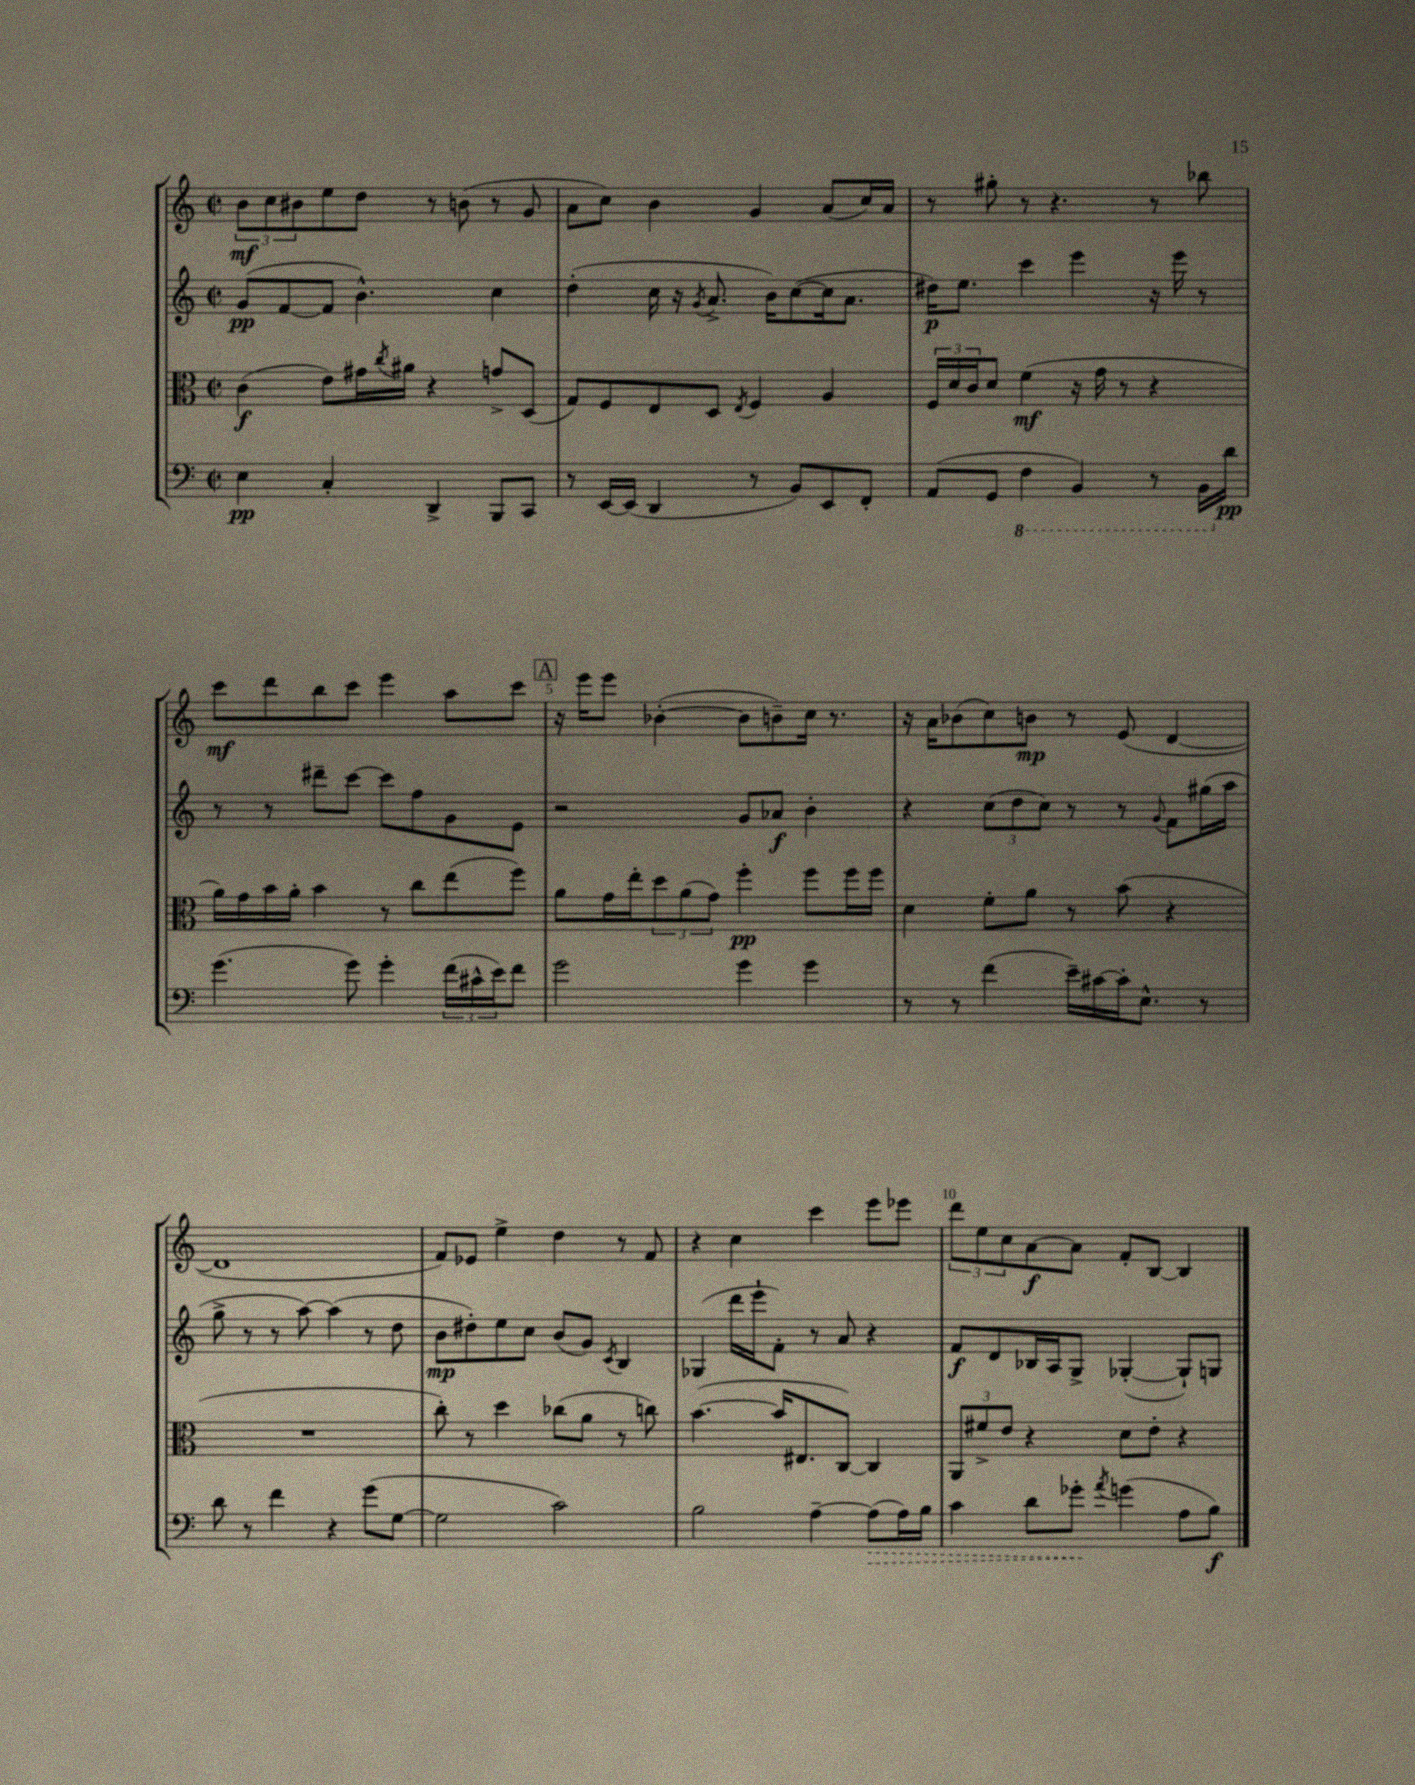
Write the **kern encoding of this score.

**kern	**dynam	**kern	**dynam	**kern	**dynam	**kern	**dynam
*part4	*part4	*part3	*part3	*part2	*part2	*part1	*part1
*staff4	*staff4	*staff3	*staff3	*staff2	*staff2	*staff1	*staff1
*clefF4	*	*clefC3	*	*clefG2	*	*clefG2	*
*k[]	*	*k[]	*	*k[]	*	*k[]	*
*M2/2	*	*M2/2	*	*M2/2	*	*M2/2	*
*met(c|)	*	*met(c|)	*	*met(c|)	*	*met(c|)	*
=1	=1	=1	=1	=1	=1	=1	=1
4E\	pp	(4c\	f	(8g/L	pp	12b\L	mf
.	.	.	.	.	.	12cc\	.
.	.	.	.	[8f/	.	.	.
.	.	.	.	.	.	12b#X\	.
4C'/	.	8e\L)	.	8f/J]	.	8ee\	.
.	.	16g#X\L	.	4.b^^\)	.	8dd\J	.
.	.	8qcc/	.	.	.	.	.
.	.	16a#X\JJ	.	.	.	.	.
4DD^/	.	4r	.	.	.	8r	.
.	.	.	.	.	.	(8bn\	.
8BBB/L	.	8gn^/L	.	4cc\	.	8r	.
8CC/J	.	(8D/J	.	.	.	8g/	.
=2	=2	=2	=2	=2	=2	=2	=2
8r	.	8G/L)	.	(4dd'\	.	8a\L	.
[16EE/LL	.	8F/	.	.	.	8cc\J)	.
(16EE/JJ]	.	.	.	.	.	.	.
4DD/	.	8E/	.	16cc\	.	4b\	.
.	.	.	.	16r	.	.	.
.	.	.	.	8qg/	.	.	.
.	.	8D/J	.	8.a^/	.	.	.
.	.	8qE/	.	.	.	.	.
8r	.	4F/	.	.	.	4g/	.
.	.	.	.	16b\KL)	.	.	.
8BB/L)	.	.	.	([8cc\	.	.	.
8EE/	.	4A/	.	16cc\k]	.	(8a/L	.
.	.	.	.	8.a\J	.	.	.
8FF'/J	.	.	.	.	.	16cc/L)	.
.	.	.	.	.	.	16a/JJ	.
=3	=3	=3	=3	=3	=3	=3	=3
(8AA/L	.	24F/LL	.	16dd#X\KL)	p	8r	.
.	.	24d/	.	.	.	.	.
.	.	.	.	8.ee\J	.	.	.
.	.	24c/J	.	.	.	.	.
8GG/J	.	8d/J	.	.	.	8gg#X'\	.
*8ba	*	*	*	*	*	*	*
4FF\	.	(4f\	mf	4ccc\	.	8r	.
.	.	.	.	.	.	4.r	.
4BBB/)	.	16r	.	4eee\	.	.	.
.	.	16g\	.	.	.	.	.
.	.	8r	.	.	.	.	.
8r	.	4r	.	16r	.	8r	.
.	.	.	.	16eee\	.	.	.
16BBB\LL	.	.	.	8r	.	8bb-X\	.
*X8ba	*	*	*	*	*	*	*
16d\JJ	pp	.	.	.	.	.	.
!!LO:LB:g=z
=4	=4	=4	=4	=4	=4	=4	=4
(4.g\	.	16a\LL)	.	8r	.	8ccc\L	mf
.	.	16g\	.	.	.	.	.
.	.	16b\	.	8r	.	8ddd\	.
.	.	16a'\JJ	.	.	.	.	.
.	.	4b\	.	8ddd#X~\L	.	8bb\	.
8g\)	.	.	.	[8ccc\J	.	8ccc\J	.
4g'\	.	8r	.	8ccc\L]	.	4eee\	.
.	.	8cc\L	.	8ff\	.	.	.
(24f\LL	.	(8ee\	.	8g\	.	8aa\L	.
24c#X^^\	.	.	.	.	.	.	.
24e\J)	.	.	.	.	.	.	.
8f\J	.	8ff\J)	.	8e\J	.	8ccc\J	.
!!LO:REH:place=s1:t=A
=5	=5	=5	=5	=5	=5	=5	=5
2g\	.	8a\L	.	2r	.	16r	.
.	.	.	.	.	.	16eee\KL	.
.	.	16g\L	.	.	.	8eee\J	.
.	.	16ee'\J	.	.	.	.	.
.	.	12dd\	.	.	.	([4b-X'\	.
.	.	(12a\	.	.	.	.	.
.	.	12g\J)	.	.	.	.	.
4g\	.	4ff'\	pp	8g/L	.	8b-\L]	.
.	.	.	.	8a-X/J	f	8bn~\)	.
4g\	.	8ff\L	.	4b'\	.	16cc\Jk	.
.	.	.	.	.	.	8.r	.
.	.	16ff\L	.	.	.	.	.
.	.	16ff\JJ	.	.	.	.	.
=6	=6	=6	=6	=6	=6	=6	=6
8r	.	4d\	.	4r	.	16r	.
.	.	.	.	.	.	16a\KL	.
8r	.	.	.	.	.	(8b-X\	.
(4f\	.	8f'\L	.	(12cc\L	.	8cc\)	.
.	.	.	.	12dd\	.	.	.
.	.	8a\J	.	.	.	8bn\J	mp
.	.	.	.	12cc\J)	.	.	.
16e~\LL)	.	8r	.	8r	.	8r	.
[16c#X\	.	.	.	.	.	.	.
16c#'\J]	.	(8b\	.	8r	.	(8e/	.
8.E^^\J	.	.	.	.	.	.	.
.	.	.	.	8qqg/	.	.	.
.	.	4r	.	8f\L	.	[4d/	.
8r	.	.	.	(16gg#X\L	.	.	.
.	.	.	.	16aa\JJ	.	.	.
!!LO:LB:g=z
=7	=7	=7	=7	=7	=7	=7	=7
8d\	.	1r	.	8gg^\	.	1d]	.
8r	.	.	.	8r	.	.	.
4f\	.	.	.	8r	.	.	.
.	.	.	.	[8aa\)	.	.	.
4r	.	.	.	(4aa\]	.	.	.
(8g\L	.	.	.	8r	.	.	.
[8G\J	.	.	.	8dd\	.	.	.
=8	=8	=8	=8	=8	=8	=8	=8
2G\]	.	8cc'\)	.	8b\L	mp	8f/L)	.
.	.	8r	.	8dd#X'\)	.	8e-X/J	.
.	.	4dd\	.	8ee\	.	4ee^\	.
.	.	.	.	8cc\J	.	.	.
2c\)	.	(8cc-X\L	.	(8b/L	.	4dd\	.
.	.	8a\J	.	8g/J)	.	.	.
.	.	.	.	8qc/	.	.	.
.	.	8r	.	4B/	.	8r	.
.	.	8ccn\)	.	.	.	8f/	.
=9	=9	=9	=9	=9	=9	=9	=9
2B\	.	([4.b\	.	(4G-X/	.	4r	.
.	.	.	.	16ddd\LL	.	4cc\	.
.	.	.	.	16eee`\J	.	.	.
.	.	16b/KL]	.	8f'\J)	.	.	.
.	.	8.E#X/	.	.	.	.	.
[4A~\	.	.	.	8r	.	4ccc\	.
.	.	[8C/J)	.	8a/	.	.	.
!	!LO:HP:b	!	!	!	!	!	!
(8A\L]	>	4C/]	.	4r	.	8eee\L	.
16A\L)	.	.	.	.	.	8eee-X\J	.
16B\JJ	.	.	.	.	.	.	.
=10	=10	=10	=10	=10	=10	=10	=10
4c\	.	12AA/L	.	8f/L	f	12ddd\L	.
.	.	12f#X^/	.	.	.	12ee\	.
.	.	.	.	8d/	.	.	.
.	.	12e/J	.	.	.	12cc\	.
8d\L	.	4r	.	16B-X/L	.	[8a\	f
.	.	.	.	16A/J	.	.	.
8g-X'\J	.	.	.	8G^/J	.	8a\J]	.
8qa/	.	.	.	.	.	.	.
(4gn\	]	8d\L	.	([4G-X'/	.	8f'/L	.
.	.	8e'\J	.	.	.	[8B/J	.
8A\L	.	4r	.	8G-`/L])	.	4B/]	.
8B\J)	f	.	.	8Gn/J	.	.	.
==	==	==	==	==	==	==	==
*-	*-	*-	*-	*-	*-	*-	*-
